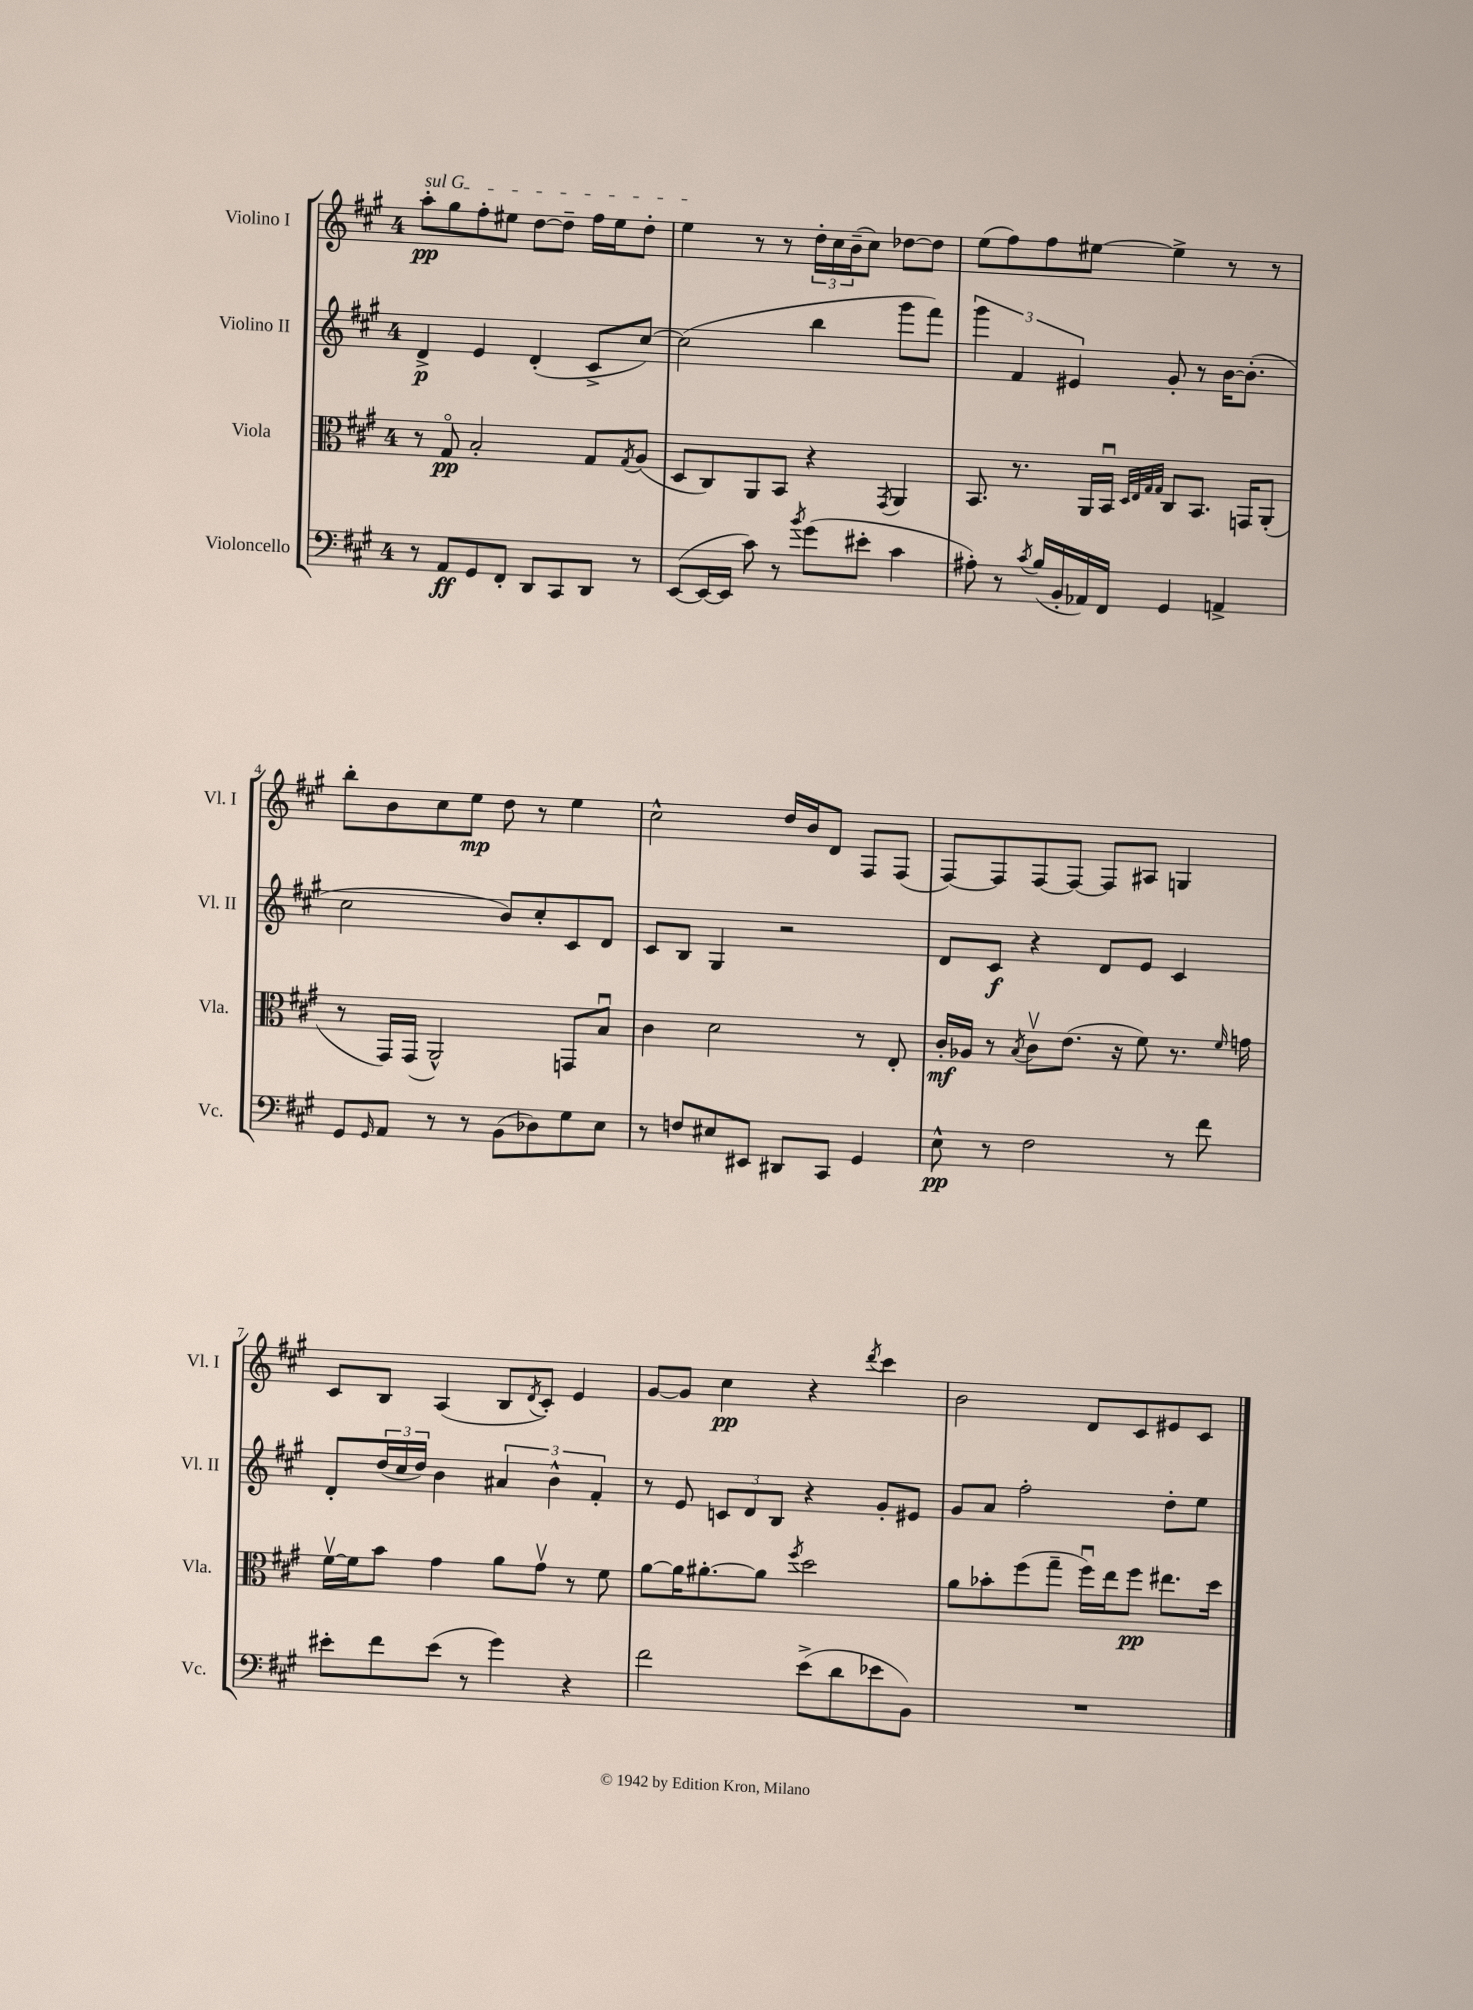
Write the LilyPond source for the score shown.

<<
\new StaffGroup <<
\new Staff = "s0" \with { instrumentName = "Violino I" shortInstrumentName = "Vl. I" } {
    \clef treble \key a \major \once \override Staff.TimeSignature.style = #'single-digit \time 4/4
    \once \override TextSpanner.bound-details.left.text = \markup { \italic "sul G" } a''8-.\pp\startTextSpan gis''8 fis''8-. eis''8 d''8~ d''8-- fis''16 eis''16 d''8-. |
    e''4\stopTextSpan r8 r8 \tuplet 3/2 { d''16-. cis''16 b'16--( } cis''8) des''8~ des''8 |
    e''8( fis''8) fis''8 eis''8~ eis''4-> r8 r8 |
    b''8-. b'8 cis''8 e''8\mp d''8 r8 e''4 |
    cis''2-^ d''16 b'16 d'8 fis8 fis8( |
    fis8~) fis8 fis8~ fis8~ fis8 ais8 g4 |
    cis'8 b8 a4( b8 \acciaccatura { d'8 } cis'8-.) e'4 |
    gis'8~ gis'8 cis''4\pp r4 \acciaccatura { d'''8 } cis'''4 |
    b'2 d'8 cis'8 eis'8 cis'8 \bar "|." |
}
\new Staff = "s1" \with { instrumentName = "Violino II" shortInstrumentName = "Vl. II" } {
    \clef treble \key a \major \once \override Staff.TimeSignature.style = #'single-digit \time 4/4
    d'4->\p e'4 d'4-.( cis'8-> cis''8~) |
    cis''2( b''4 gis'''8 fis'''8) |
    \tuplet 3/2 { gis'''4 fis'4 eis'4 } gis'8-. r8 b'16~ b'8.-.( |
    cis''2 b'8) cis''8-. cis'8 d'8 |
    cis'8 b8 gis4 r2 |
    d'8 cis'8\f r4 d'8 e'8 cis'4 |
    d'8-. \tuplet 3/2 { d''16( cis''16 d''16) } b'4 \tuplet 3/2 { ais'4 b'4-^ fis'4-. } |
    r8 e'8 \tuplet 3/2 { c'8 d'8 b8 } r4 gis'8-. eis'8 |
    gis'8 a'8 fis''2-. d''8-. e''8 \bar "|." |
}
\new Staff = "s2" \with { instrumentName = "Viola" shortInstrumentName = "Vla." } {
    \clef alto \key a \major \once \override Staff.TimeSignature.style = #'single-digit \time 4/4
    r8 gis8\flageolet\pp b2-. gis8 \acciaccatura { gis8 } a8( |
    d8 cis8) a,8 b,8 r4 \acciaccatura { gis,8 } a,4 |
    b,8. r8. a,16 b,16\downbow \grace { d32 e32 gis32 gis32 } cis8 b,8. g,16 a,8-.( |
    r8 gis,16) gis,16( a,2-^) g,8 b8\downbow |
    cis'4 d'2 r8 e8-. |
    cis'16-.\mf aes16 r8 \acciaccatura { b8 } cis'8\upbow e'8.( r16 fis'8) r8. \grace { fis'16 } g'16 |
    fis'16~\upbow fis'16 b'8 gis'4 a'8 gis'8\upbow r8 fis'8 |
    a'8~ a'16 ais'8.~-. ais'8 \acciaccatura { fis''8 } d''2 |
    a'8 bes'8-. fis''8( gis''8-- fis''16\downbow) e''16 fis''8\pp eis''8. d''16 \bar "|." |
}
\new Staff = "s3" \with { instrumentName = "Violoncello" shortInstrumentName = "Vc." } {
    \clef bass \key a \major \once \override Staff.TimeSignature.style = #'single-digit \time 4/4
    r8 a,8\ff gis,8 fis,8-. d,8 cis,8 d,8 r8 |
    e,8~( e,16~ e,16 cis'8) r8 \acciaccatura { b'8 } gis'8( eis'8-. cis'4 |
    ais8-.) r8 \acciaccatura { cis'8 } b16( b,16-. aes,16) fis,16 gis,4 a,4-> |
    gis,8 \grace { gis,16 } a,8 r8 r8 b,8( des8) gis8 e8 |
    r8 f8 eis8 eis,8 dis,8 cis,8 gis,4 |
    e8-^\pp r8 fis2 r8 fis'8 |
    eis'8-. fis'8 eis'8( r8 gis'4) r4 |
    fis'2 e'8->( d'8 ees'8 b,8) |
    R1 \bar "|." |
}
>>
>>
